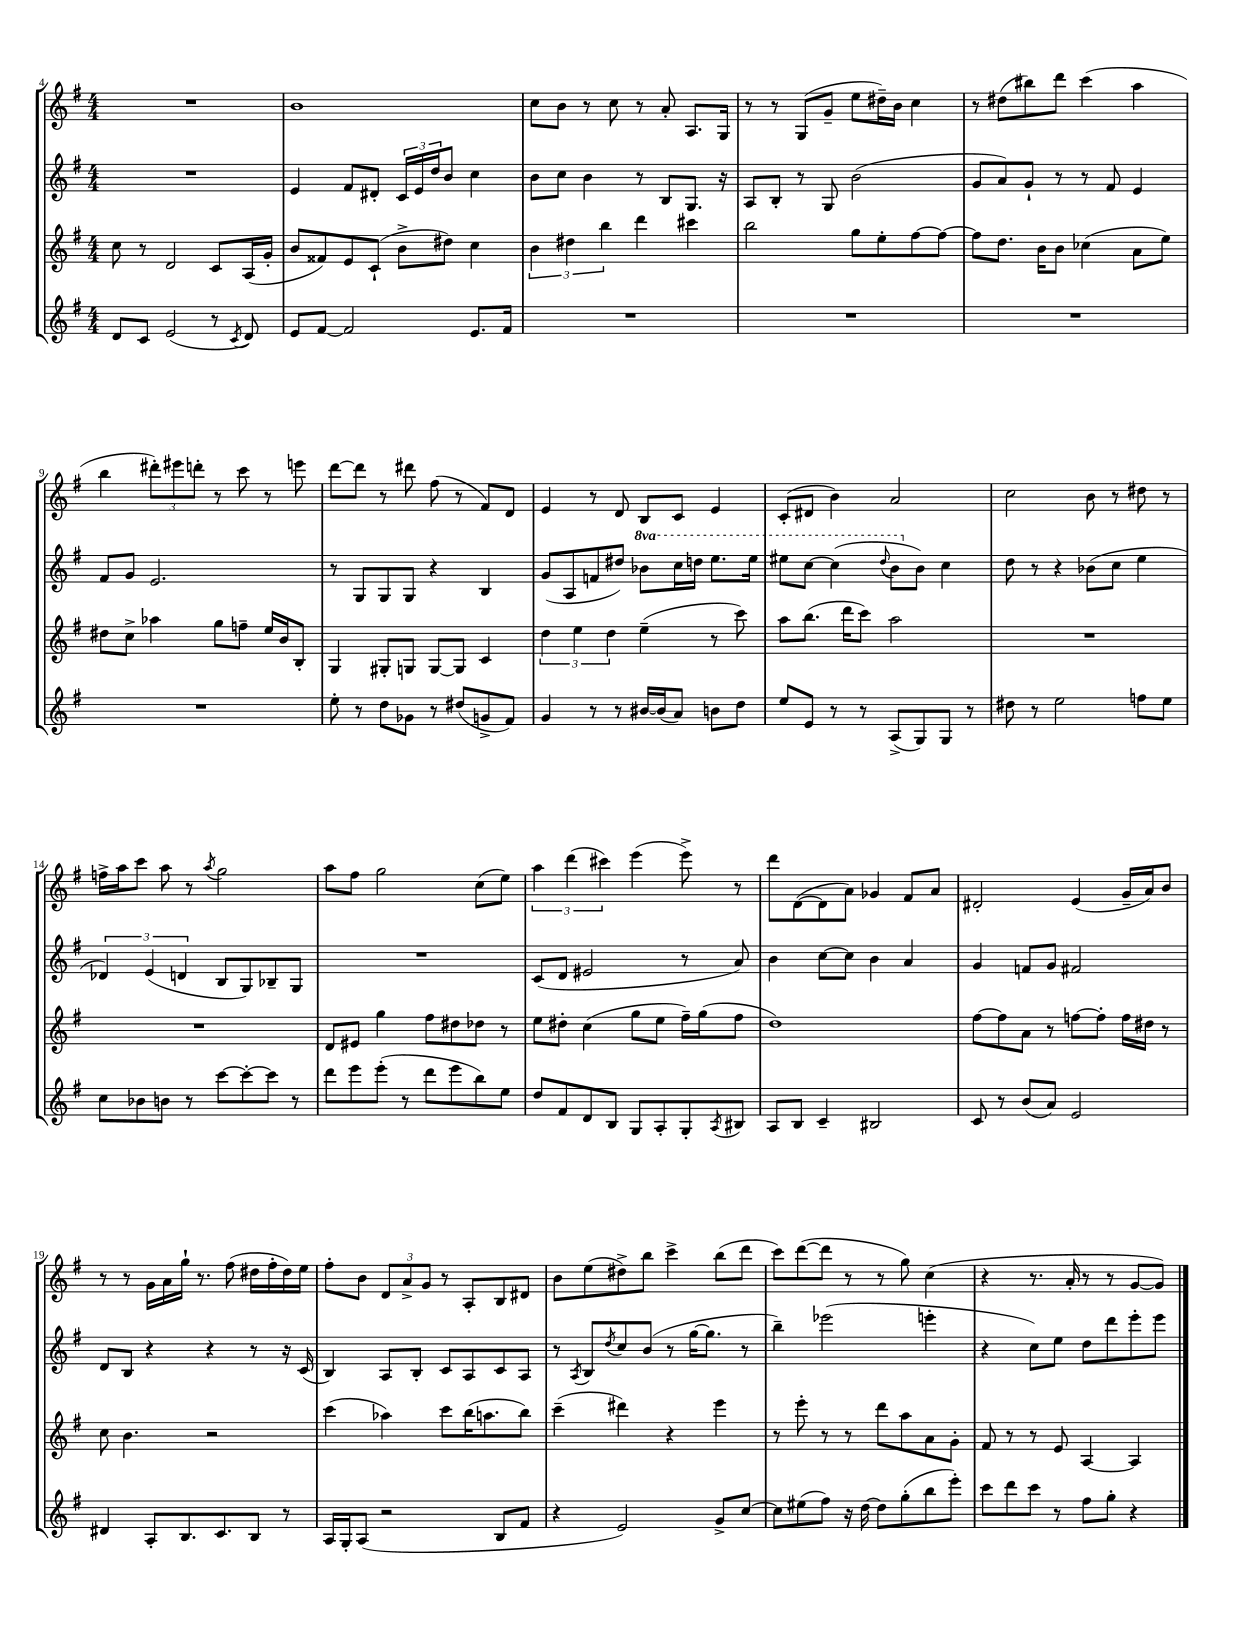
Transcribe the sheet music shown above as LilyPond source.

<<
\new StaffGroup <<
\new Staff = "s0" {
    \clef treble \key g \major \numericTimeSignature \time 4/4
    R1 |
    b'1 |
    c''8 b'8 r8 c''8 r8 a'8-. a8. g16 |
    r8 r8 g8( g'8-- e''8 dis''16--) b'16 c''4 |
    r8 dis''8( bis''8) d'''8 c'''4( a''4 |
    b''4 \tuplet 3/2 { dis'''8-.) eis'''8 d'''8-. } r8 c'''8 r8 e'''8 |
    d'''8~ d'''8 r8 dis'''8 fis''8( r8 fis'8) d'8 |
    e'4 r8 d'8 b8 c'8 e'4 |
    c'8-.( dis'8 b'4) a'2 |
    c''2 b'8 r8 dis''8 r8 |
    f''16-> a''16 c'''8 a''8 r8 \acciaccatura { a''8 } g''2 |
    a''8 fis''8 g''2 c''8( e''8) |
    \tuplet 3/2 { a''4 d'''4( cis'''4) } e'''4( e'''8->) r8 |
    d'''8 d'8~( d'8 a'8) ges'4 fis'8 a'8 |
    dis'2-. e'4( g'16-- a'16) b'8 |
    r8 r8 g'16 a'16 g''16-! r8. fis''8( dis''16 fis''16-. dis''16) e''16 |
    fis''8-. b'8 \tuplet 3/2 { d'8 a'8-> g'8 } r8 a8-. b8 dis'8 |
    b'8 e''8( dis''8->) b''8 c'''4-> b''8( d'''8 |
    c'''8) d'''8~( d'''8 r8 r8 g''8) c''4( |
    r4 r8. a'16-. r8 r8 g'8~ g'8) \bar "|." |
}
\new Staff = "s1" {
    \clef treble \key g \major \numericTimeSignature \time 4/4 \set Staff.ottavationMarkups = #ottavation-simple-ordinals
    R1 |
    e'4 fis'8 dis'8-. \tuplet 3/2 { c'16 e'16 d''16 } b'8 c''4 |
    b'8 c''8 b'4 r8 b8 g8. r16 |
    a8 b8-. r8 g8 b'2( |
    g'8 a'8) g'8-! r8 r8 fis'8 e'4 |
    fis'8 g'8 e'2. |
    r8 g8 g8 g8 r4 b4 |
    g'8( a8 f'8 dis''8) \ottava #1 bes''8 c'''16 d'''!16 e'''8. e'''16 |
    eis'''8 c'''8~ c'''4( \appoggiatura { d'''8 } b''8 \ottava #0 b'8) c''4 |
    d''8 r8 r4 bes'8( c''8 e''4 |
    \tuplet 3/2 { des'4) e'4( d'4 } b8 g8) bes8-- g8 |
    R1 |
    c'8( d'8 eis'2 r8 a'8) |
    b'4 c''8~ c''8 b'4 a'4 |
    g'4 f'8 g'8 fis'2 |
    d'8 b8 r4 r4 r8 r16 c'16( |
    b4) a8 b8-. c'8 a8 c'8 a8 |
    r8 \acciaccatura { a8 } b8 \acciaccatura { d''8 } c''8 b'8( r8 g''16~ g''8. r8 |
    b''4--) ees'''2( e'''4-. |
    r4 c''8) e''8 d''8 d'''8 e'''8-. e'''8 \bar "|." |
}
\new Staff = "s2" {
    \clef treble \key g \major \numericTimeSignature \time 4/4
    c''8 r8 d'2 c'8 a16( g'16-. |
    b'8 fisis'8) e'8 c'8-!( b'8-> dis''8) c''4 |
    \tuplet 3/2 { b'4 dis''4 b''4 } d'''4 cis'''4 |
    b''2 g''8 e''8-. fis''8~ fis''8~ |
    fis''8 d''8. b'16 b'8 ces''4( a'8 e''8) |
    dis''8 c''8-> aes''4 g''8 f''8-- e''16 b'16 b8-. |
    g4 gis8-. g8 g8~ g8 c'4 |
    \tuplet 3/2 { d''4 e''4 d''4 } e''4--( r8 c'''8) |
    a''8 b''8.( d'''16 c'''8) a''2 |
    R1 |
    R1 |
    d'8 eis'8 g''4 fis''8 dis''8 des''8 r8 |
    e''8 dis''8-. c''4( g''8 e''8 fis''16--) g''16( fis''8 |
    d''1) |
    fis''8~ fis''8 a'8 r8 f''8~ f''8-. f''16 dis''16 r8 |
    c''8 b'4. r2 |
    c'''4( aes''4) c'''8 b''16( a''8. b''8) |
    c'''4--( dis'''4) r4 e'''4 |
    r8 e'''8-. r8 r8 d'''8 a''8 a'8 g'8-. |
    fis'8 r8 r8 e'8 a4~ a4 \bar "|." |
}
\new Staff = "s3" {
    \clef treble \key g \major \numericTimeSignature \time 4/4
    d'8 c'8 e'2( r8 \acciaccatura { c'8 } d'8) |
    e'8 fis'8~ fis'2 e'8. fis'16 |
    R1 |
    R1 |
    R1 |
    R1 |
    e''8-. r8 d''8 ges'8 r8 dis''8( g'8-> fis'8) |
    g'4 r8 r8 bis'16~ bis'16( a'8) b'8 d''8 |
    e''8 e'8 r8 r8 a8->( g8) g8 r8 |
    dis''8 r8 e''2 f''8 e''8 |
    c''8 bes'8 b'8 r8 c'''8~ c'''8~-. c'''8 r8 |
    d'''8 e'''8 e'''8-.( r8 d'''8 e'''8 b''8) e''8 |
    d''8 fis'8 d'8 b8 g8 a8-. g8-. \acciaccatura { a8 } bis8 |
    a8 b8 c'4-- bis2 |
    c'8 r8 b'8( a'8) e'2 |
    dis'4 a8-. b8. c'8. b8 r8 |
    a16 g16-. a8( r2 b8 fis'8 |
    r4 e'2) g'8-> c''8~ |
    c''8 eis''8( fis''8) r16 d''16~ d''8 g''8-.( b''8 e'''8-.) |
    c'''8 d'''8 c'''8 r8 fis''8 g''8-. r4 \bar "|." |
}
>>
>>
\layout { \context { \Score currentBarNumber = #4 } }
